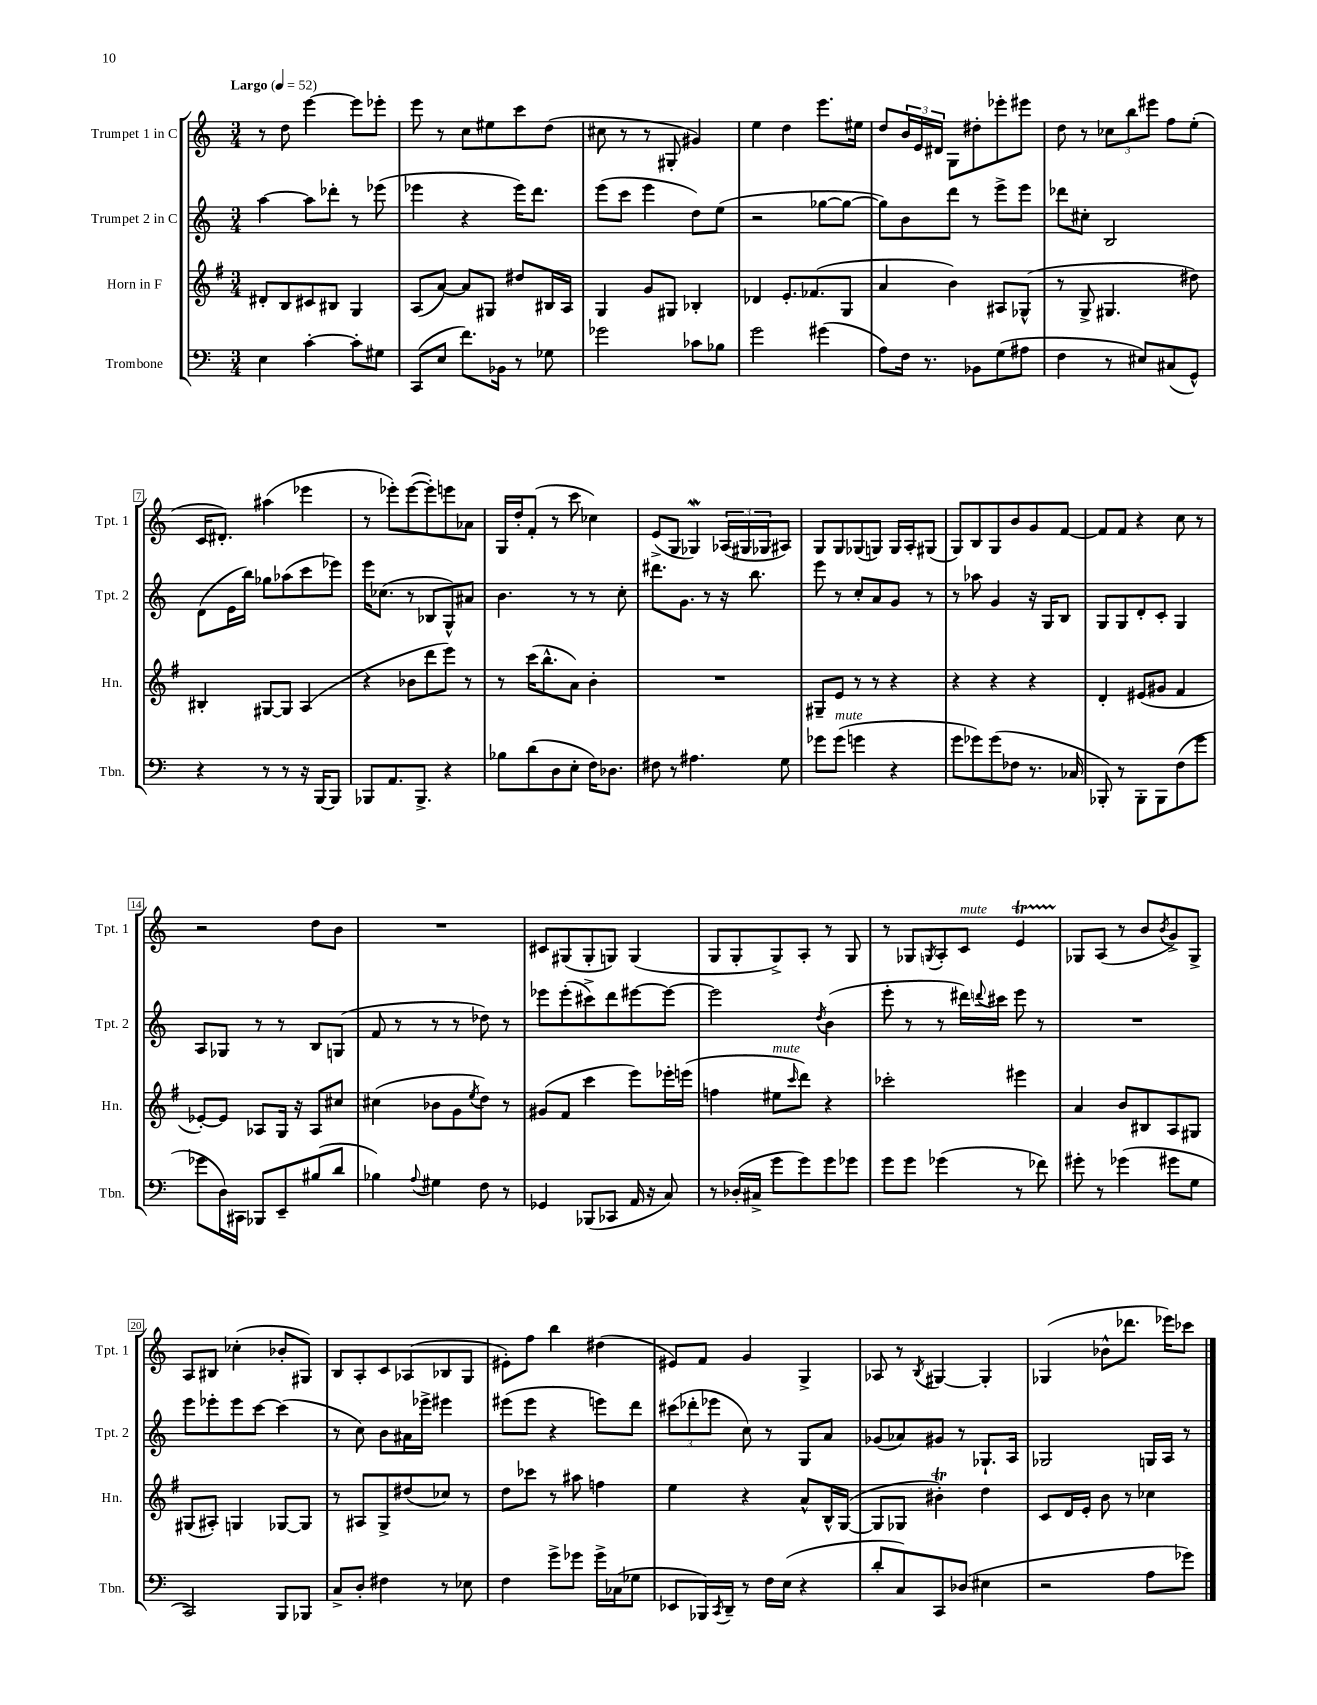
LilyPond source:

<<
\new StaffGroup <<
\new Staff = "s0" \with { instrumentName = "Trumpet 1 in C" shortInstrumentName = "Tpt. 1" } {
    \clef treble \key c \major \numericTimeSignature \time 3/4 \tempo "Largo" 4 = 52
    r8 d''8 e'''4~ e'''8 ees'''8-. |
    e'''8 r8 c''8 eis''8 c'''8 d''8( |
    cis''8 r8 r8 gis8-. gis'4) |
    e''4 d''4 e'''8. eis''16 |
    d''8 \tuplet 3/2 { b'16 e'16 dis'16 } g8 dis''8-. ees'''8-. eis'''8 |
    d''8 r8 \tuplet 3/2 { ces''8 b''8 eis'''8 } f''8 e''8-.( |
    c'16 dis'8.-.) ais''4( ees'''4 |
    r8 ees'''8-.) ees'''8~( ees'''8-.) e'''8 aes'8 |
    g16 d''16-. f'8-.( r8 c'''8 ces''4) |
    e'8->( g8 ges4\mordent) \tuplet 3/2 { aes16( gis16 ges16 } ais8) |
    g8 g8 ges8( g8) g16 a16-. gis8( |
    g8) b8 g8 b'8 g'8 f'8~ |
    f'8 f'8 r4 c''8 r8 |
    r2 d''8 b'8 |
    R2. |
    cis'8 gis8( gis8-. g8) g4( |
    g8 g8-. g8->) a8-. r8 g8 |
    r8 ges8 \acciaccatura { g8 } a8-. c'8^\markup { \italic "mute" } e'4\startTrillSpan |
    ges8\stopTrillSpan a8( r8 b'8 \acciaccatura { b'8 } g'8->) ges8-> |
    a8 bis8 ces''4-.( bes'8-. gis8) |
    b8 a8-. c'8 aes8( bes8 g8 |
    eis'8-.) f''8 b''4 dis''4( |
    eis'8) f'8 g'4 g4-> |
    aes8 r8 \acciaccatura { b8 } gis4~ gis4-. |
    ges4( bes'8-^ des'''8. ees'''16) ces'''8 \bar "|." |
}
\new Staff = "s1" \with { instrumentName = "Trumpet 2 in C" shortInstrumentName = "Tpt. 2" } {
    \clef treble \key c \major \numericTimeSignature \time 3/4
    a''4~ a''8 des'''8-. r8 ees'''8( |
    ees'''4 r4 ees'''16) d'''8. |
    e'''8( c'''8 e'''4 d''8) e''8( |
    r2 ges''8~ ges''8~ |
    ges''8) b'8 d'''8 r8 e'''8-> e'''8 |
    des'''8 cis''8-. b2 |
    d'8( e'16 b''16) ges''8 aes''8( c'''8 ees'''8) |
    e'''16 ces''8.( r8 bes8 g8-^) ais'8 |
    b'4. r8 r8 c''8-. |
    dis'''8. g'8. r8 r16 b''8. |
    e'''8 r8 c''8-. a'8 g'8 r8 |
    r8 aes''8 g'4 r16 g16 b8 |
    g8 g8 d'8-. c'8-. g4 |
    a8 ges8 r8 r8 b8 g8( |
    f'8 r8 r8 r8 des''8) r8 |
    ees'''8 ees'''8-.( cis'''8->) d'''8 eis'''8~ eis'''8~ |
    eis'''2 \acciaccatura { d''8 } b'4( |
    e'''8-. r8 r8 dis'''16) \appoggiatura { d'''8 } cis'''16 e'''8 r8 |
    R2. |
    e'''8 ees'''8-. ees'''8 c'''8~ c'''4( |
    r8 c''8) b'8 ais'16 ees'''16-> eis'''4 |
    eis'''8( eis'''8 r4 e'''8) d'''8 |
    \tuplet 3/2 { cis'''8( des'''8-. ees'''8 } c''8) r8 g8 a'8 |
    ges'8( aes'8) gis'8 r8 ges8.-! a16 |
    ges2 g16 a16 r8 \bar "|." |
}
\new Staff = "s2" \with { instrumentName = "Horn in F" shortInstrumentName = "Hn." } {
    \clef treble \key g \major \numericTimeSignature \time 3/4
    dis'8-. b8 cis'8 bis8 g4 |
    a8( a'8~) a'8 gis8 dis''8 bis16 a16 |
    g4 g'8 gis8 bes4-. |
    des'4 e'8.-. fes'8.( g8 |
    a'4 b'4) ais8 ges8-^( |
    r8 g8-> gis4. dis''8) |
    bis4-. gis8~ gis8 a4( |
    r4 bes'8 d'''8 e'''8) r8 |
    r8 c'''16( b''8.-^ a'8) b'4-. |
    R2. |
    gis8-- e'8 r8 r8 r4 |
    r4 r4 r4 |
    d'4-. eis'8( gis'8 fis'4 |
    ees'8~-.) ees'8 aes8 g16 r16 aes8 cis''8 |
    cis''4( bes'8 g'8 \acciaccatura { e''8 } d''8) r8 |
    gis'8( fis'8 c'''4 e'''8) ees'''16-. e'''16( |
    f''4 eis''8^\markup { \italic "mute" } \grace { c'''16 } d'''8) r4 |
    ces'''2-. eis'''4 |
    a'4 b'8 bis8 a8 gis8 |
    gis8( ais8-.) g4 ges8~ ges8 |
    r8 ais8 g8-> dis''8( ces''8) r8 |
    d''8 ces'''8 r8 ais''8 f''4 |
    e''4 r4 a'8-^ b16-^ g16~( |
    g8 ges8 bis'4-.\trill) d''4 |
    c'8 d'16 e'16-. b'8 r8 ces''4 \bar "|." |
}
\new Staff = "s3" \with { instrumentName = "Trombone" shortInstrumentName = "Tbn." } {
    \clef bass \key c \major \numericTimeSignature \time 3/4
    e4 c'4~-. c'8-. gis8 |
    c,8( e8 f'8.) bes,16 r8 ges8 |
    ges'2 ces'8 bes8 |
    g'2 gis'4( |
    a8) f16 r8. bes,8 g8( ais8 |
    f4 r8 eis8) cis8( g,8-^) |
    r4 r8 r8 r16 b,,16~ b,,8 |
    bes,,8 a,8. bes,,8.-> r4 |
    bes8 d'8( d8 e8-. f16) des8. |
    fis8 r8 ais4. g8 |
    ges'8 ges'8^\markup { \italic "mute" }( g'4 r4 |
    g'8 ges'8) ges'8( fes8 r8. ces16 |
    bes,,8-.) r8 bes,,8-. bes,,8 f8( g'8 |
    ges'8 d16) cis,16 bes,,8 e,8-- bis8( d'8 |
    bes4) \appoggiatura { a8 } gis4 f8 r8 |
    ges,4 bes,,8( ces,8 a,16 r16 c8) |
    r8 des16-.( cis16-> g'8 g'8) g'8 ges'8 |
    g'8 g'8 ges'4( r8 fes'8) |
    gis'8-. r8 ges'4( gis'8 g8 |
    c,2) b,,8 bes,,8 |
    c8-> d8-. fis4 r8 ees8 |
    f4 g'8-> ges'8 ges'16-> ces16( ges8 |
    ees,8 bes,,16) \acciaccatura { c,8 } d,16-- r8 f16 e16( r4 |
    d'8-. c8) c,8 des8( eis4 |
    r2 a8 ges'8) \bar "|." |
}
>>
>>
\layout { \context { \Score \override BarNumber.stencil = #(make-stencil-boxer 0.1 0.3 ly:text-interface::print) } }
